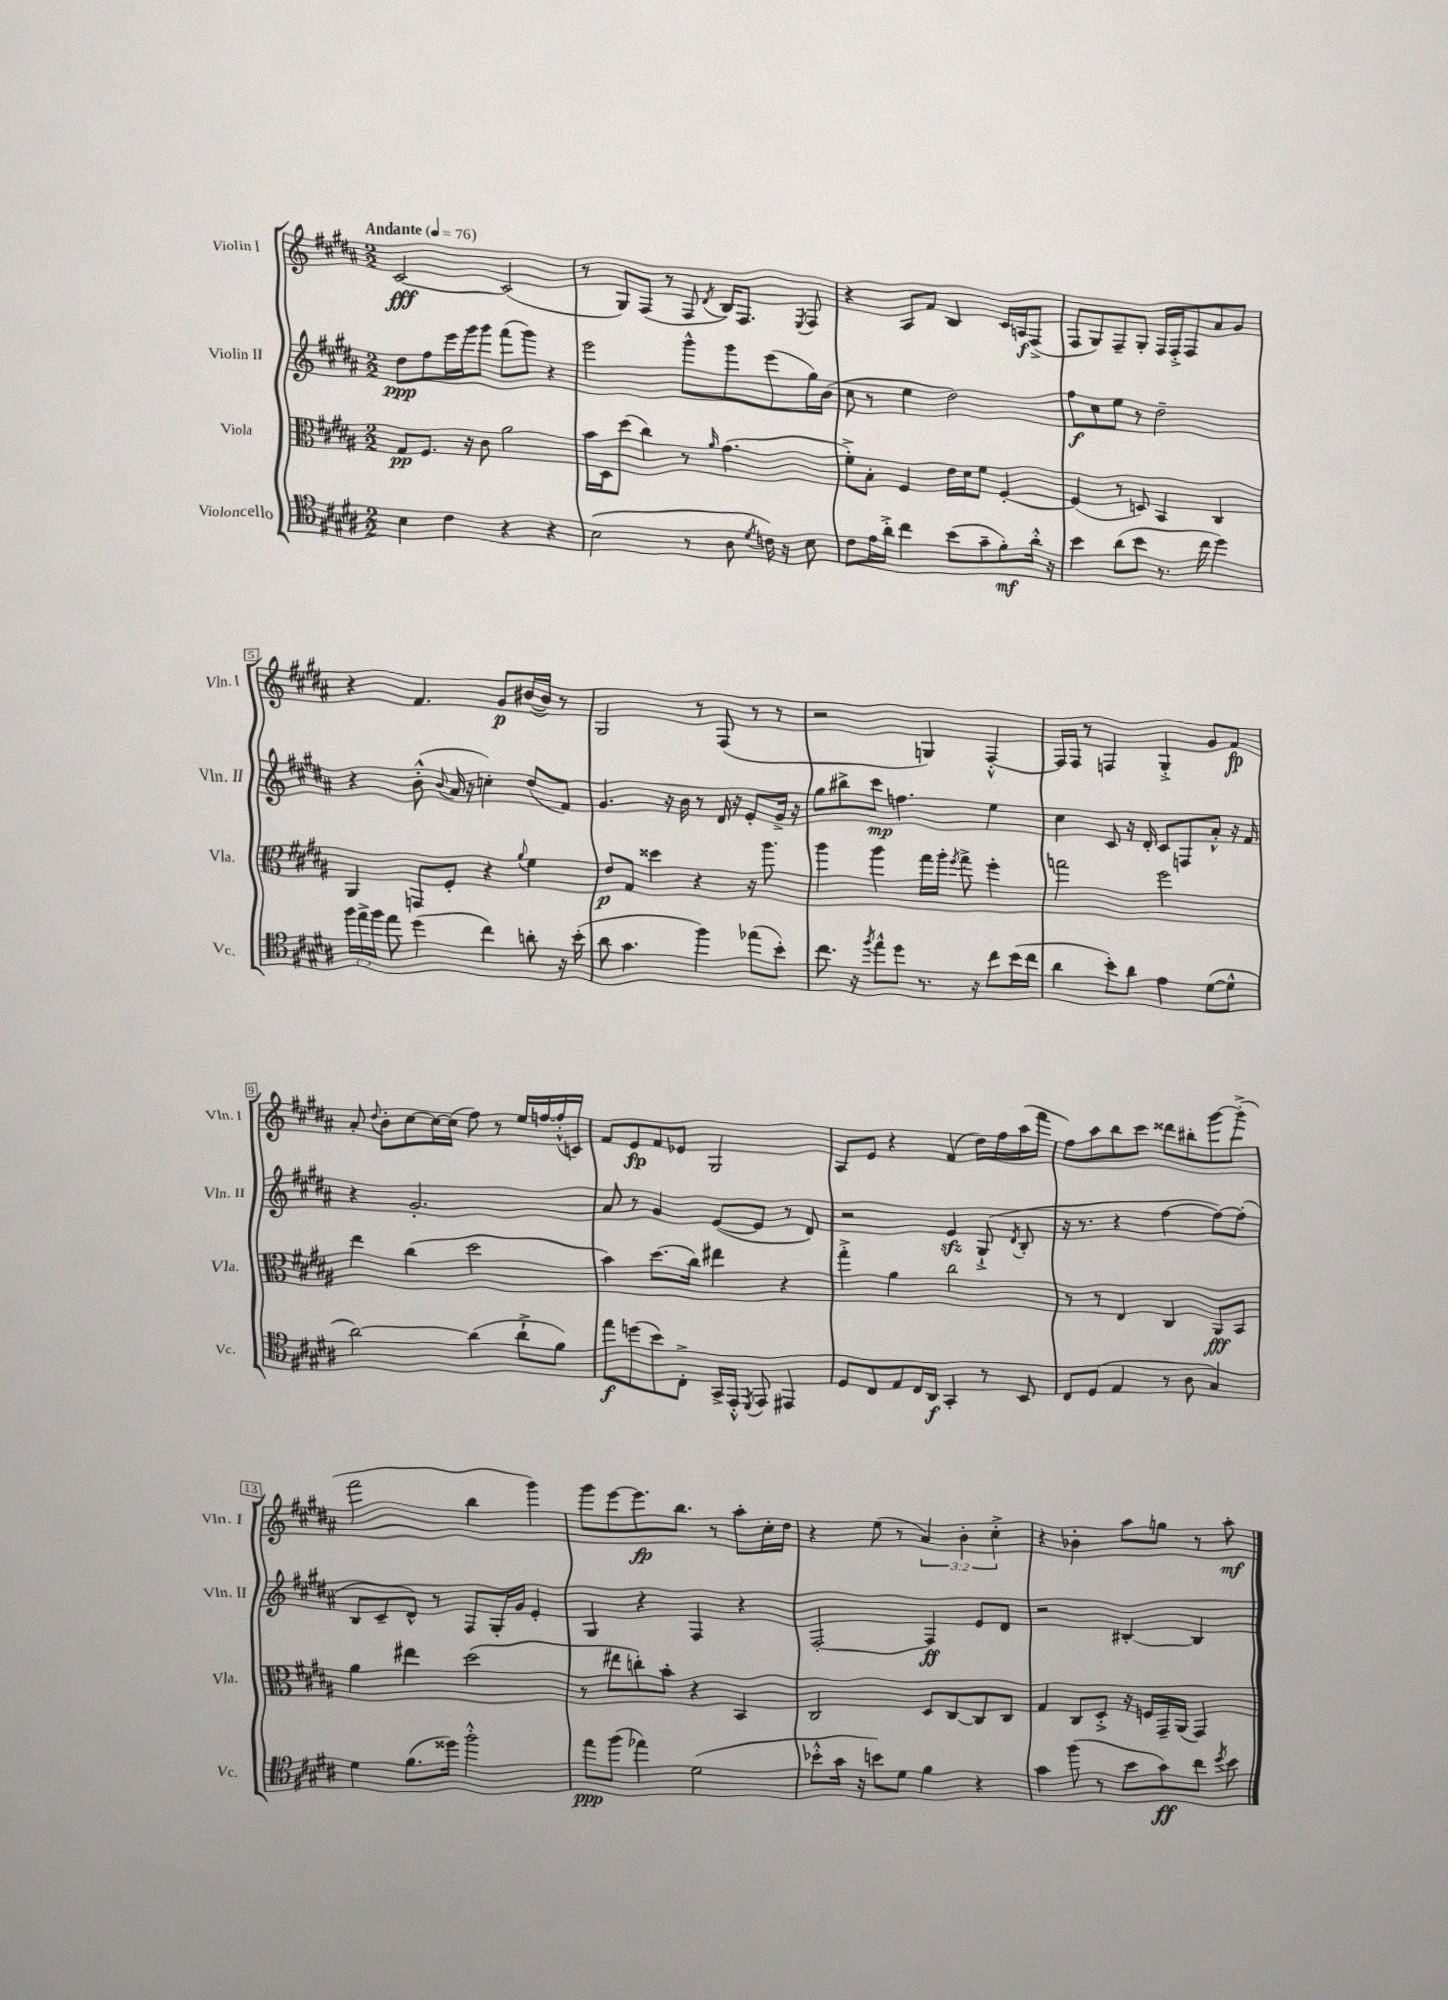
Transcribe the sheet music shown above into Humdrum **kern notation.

**kern	**kern	**kern	**kern
*staff4	*staff3	*staff2	*staff1
*clefC4	*clefC3	*clefG2	*clefG2
*k[f#c#g#d#a#]	*k[f#c#g#d#a#]	*k[f#c#g#d#a#]	*k[f#c#g#d#a#]
*M2/2	*M2/2	*M2/2	*M2/2
*MM76	*MM76	*MM76	*MM76
4B	8G#	8dd#	[2c#
.	8.F#	8ff#	.
4c#	.	16eee	.
.	16r	16ggg#	.
.	8c#	8ggg#	.
4r	2a#	(8fff#	(2c#]
.	.	8ggg#)	.
4r	.	4r	.
=	=	=	=
(2B	16b	2eee	8r
.	16D#	.	.
.	(8dd#	.	8G#)
.	4cc#)	.	(8F#
.	.	.	8r
8r	8r	8ggg#^^	8F#
.	16qqa#	.	8qd#
8A#	(4.g#	8ggg#	16B)
.	.	.	8.F#
8qd#	.	.	.
16c)	.	(8eee	.
16r	.	.	.
.	.	.	8qE
8B	.	16gg#)	8F#
.	.	(16b	.
=	=	=	=
8c#	8f#'^)	8cc#	4r
16e	8B'	8r	.
16a#'^	.	.	.
4cc#	4F#	4ee	8A#
.	.	.	8f#
(8b	16e	2dd#)	4B
.	16d#	.	.
8g#~	8f#	.	.
8f#')	[4F#'	.	16c#
.	.	.	16A
16a#'^^	.	.	(8F#^
16r	.	.	.
=	=	=	=
4b	(4F#]	8ff#	8F#
.	.	8cc#	8G#)
(8a#	8r	8ee	8F#~
8b	8D)	8r	8G#'
8.r	4BB	2dd#~	16F#
.	.	.	16F#'^
.	.	.	8F#
16cc#	.	.	.
4dd#)	4C#	.	8a#
.	.	.	8g#
=	=	=	=
24ff#	4AA#	4r	4r
24ee^	.	.	.
24ff#	.	.	.
8ee	.	.	.
(4dd#	8GG	(8b'^^	4.f#
.	.	8qqb	.
.	8F#'	16a#	.
.	.	16r	.
4cc#)	4r	4cc')	.
.	.	.	8g#
.	8qqa#	.	.
8a'	4f#	(8dd#	([16b#
.	.	.	16b#])
16r	.	8f#)	8r
(16b'	.	.	.
=	=	=	=
8a#	8e	4.g#	2G#
4.g#	8G#	.	.
.	4dd##	.	.
.	.	16r	.
.	.	16b	.
4ff#)	4r	8r	8r
.	.	16d#	(8F#
.	.	16r	.
(8ee-	16r	8e'	8r
.	8.aa#	.	.
8b')	.	16g#^	8r
.	.	16r	.
=	=	=	=
8.cc#	4aa#	8gg#	2r
.	.	8bb#^	.
16r	.	.	.
8qff#	.	.	.
8ee^^	4aa#	8ccc#	.
8dd#	.	4.ff	.
8.r	16gg#	.	4G)
.	16aa#'	.	.
.	8qff#	.	.
.	8gg#^	.	.
16r	.	.	.
8cc#	4ff#'	4ee	[4F#'^^
(16b	.	.	.
16cc#	.	.	.
=	=	=	=
4a#	2gg	4cc#	16F#]
.	.	.	16F#
.	.	.	8r
8b')	.	8c#	4F
8a#	.	16r	.
.	.	16d#'	.
4e	2ff#	8c#	4G#'^
.	.	8F	.
([8d#	.	8a#'^^	8g#
8d#^^]	.	16r	8f#
.	.	16f#	.
=	=	=	=
[2a#)	4ee	4r	8a#'
.	.	.	8qqdd#
.	.	.	8b'
.	(4cc#	2.g#'	[8cc#
.	.	.	16cc#_
.	.	.	(16cc#]
(4a#]	2dd#	.	8ff#)
.	.	.	8r
8a#`^	.	.	16ee
.	.	.	[16ff
8f#)	.	.	(16ff'^^]
.	.	.	16c)
=	=	=	=
8ee	4b)	8a#	8f#
(8dd	.	8r	8e
8b)	(8.dd#	4g#	8f#
8C#'^	.	.	8e-
.	16cc#)	.	.
16GG#^	4ee#	([8e	2G#
16EE'^^	.	.	.
8qDD#	.	.	.
8EE	.	8e]	.
4EE#	4r	8r	.
.	.	8d#)	.
=	=	=	=
8D#	4gg#'^	2r	8A#
8C#	.	.	8e
8E	4a#	.	4r
16C#	.	.	.
16AA#	.	.	.
4GG#'	2cc#	4e	(4f#
8r	.	(8G#`^	16dd#)
.	.	.	16ff#
.	.	8qd#	.
8BB	.	8B'	(16aa#
.	.	.	16fff#
=	=	=	=
8C#	8r	16r	8ff#)
.	.	8.r	.
(8D#	8r	.	8aa#
4E	4E	4r	8bb
.	.	.	8ccc#
8r	4C#	[4ff#	8ddd##
8A#	.	.	8bb#'
4G#)	8AA#	8ff#_)	[8ggg#
.	8BB	(8ff#']	(8ggg#'^]
=	=	=	=
4d#	4a#	8B	2fff#
.	.	8c#~	.
(8.f#	4ee#	8d#^^)	.
.	.	8r	.
16dd##)	.	.	.
2ff#'^^	(2dd#	8F#	4bb
.	.	16G#'	.
.	.	16g#	.
.	.	4e'	4ggg#)
=	=	=	=
8ee	8r	4G#	8ggg#
(8ff#	8ee#	.	[8eee
4ee-)	8cc')	4r	8.eee]
.	8b'	.	.
.	.	.	8.bb
(2d#	4r	4F#	.
.	.	.	8r
.	4BB	4r	8aa#'
.	.	.	16cc#'
.	.	.	16dd#
=	=	=	=
8b-'^^	2C#	[2F#'	4r
16g#	.	.	.
16r	.	.	.
8b)	.	.	(8ee
8d#	.	.	8r
4f#	8D#	4F#]	6a#)
.	[8C#	.	.
.	.	.	6b'
4r	8C#]	8e	.
.	.	.	6cc#'^
.	8C#	8d#	.
=	=	=	=
4g#	4G#	2r	4r
(8ff#	8C#	.	4b-'
8r	8D#'^	.	.
8b	16r	[4B#'	8aa#
.	16F	.	.
8g#)	16GG#~	.	8gg
.	(16AA#	.	.
8cc#	4GG#)	4B#]	8r
8qdd#	.	.	.
8b	.	.	8aa#'
==	==	==	==
*-	*-	*-	*-
